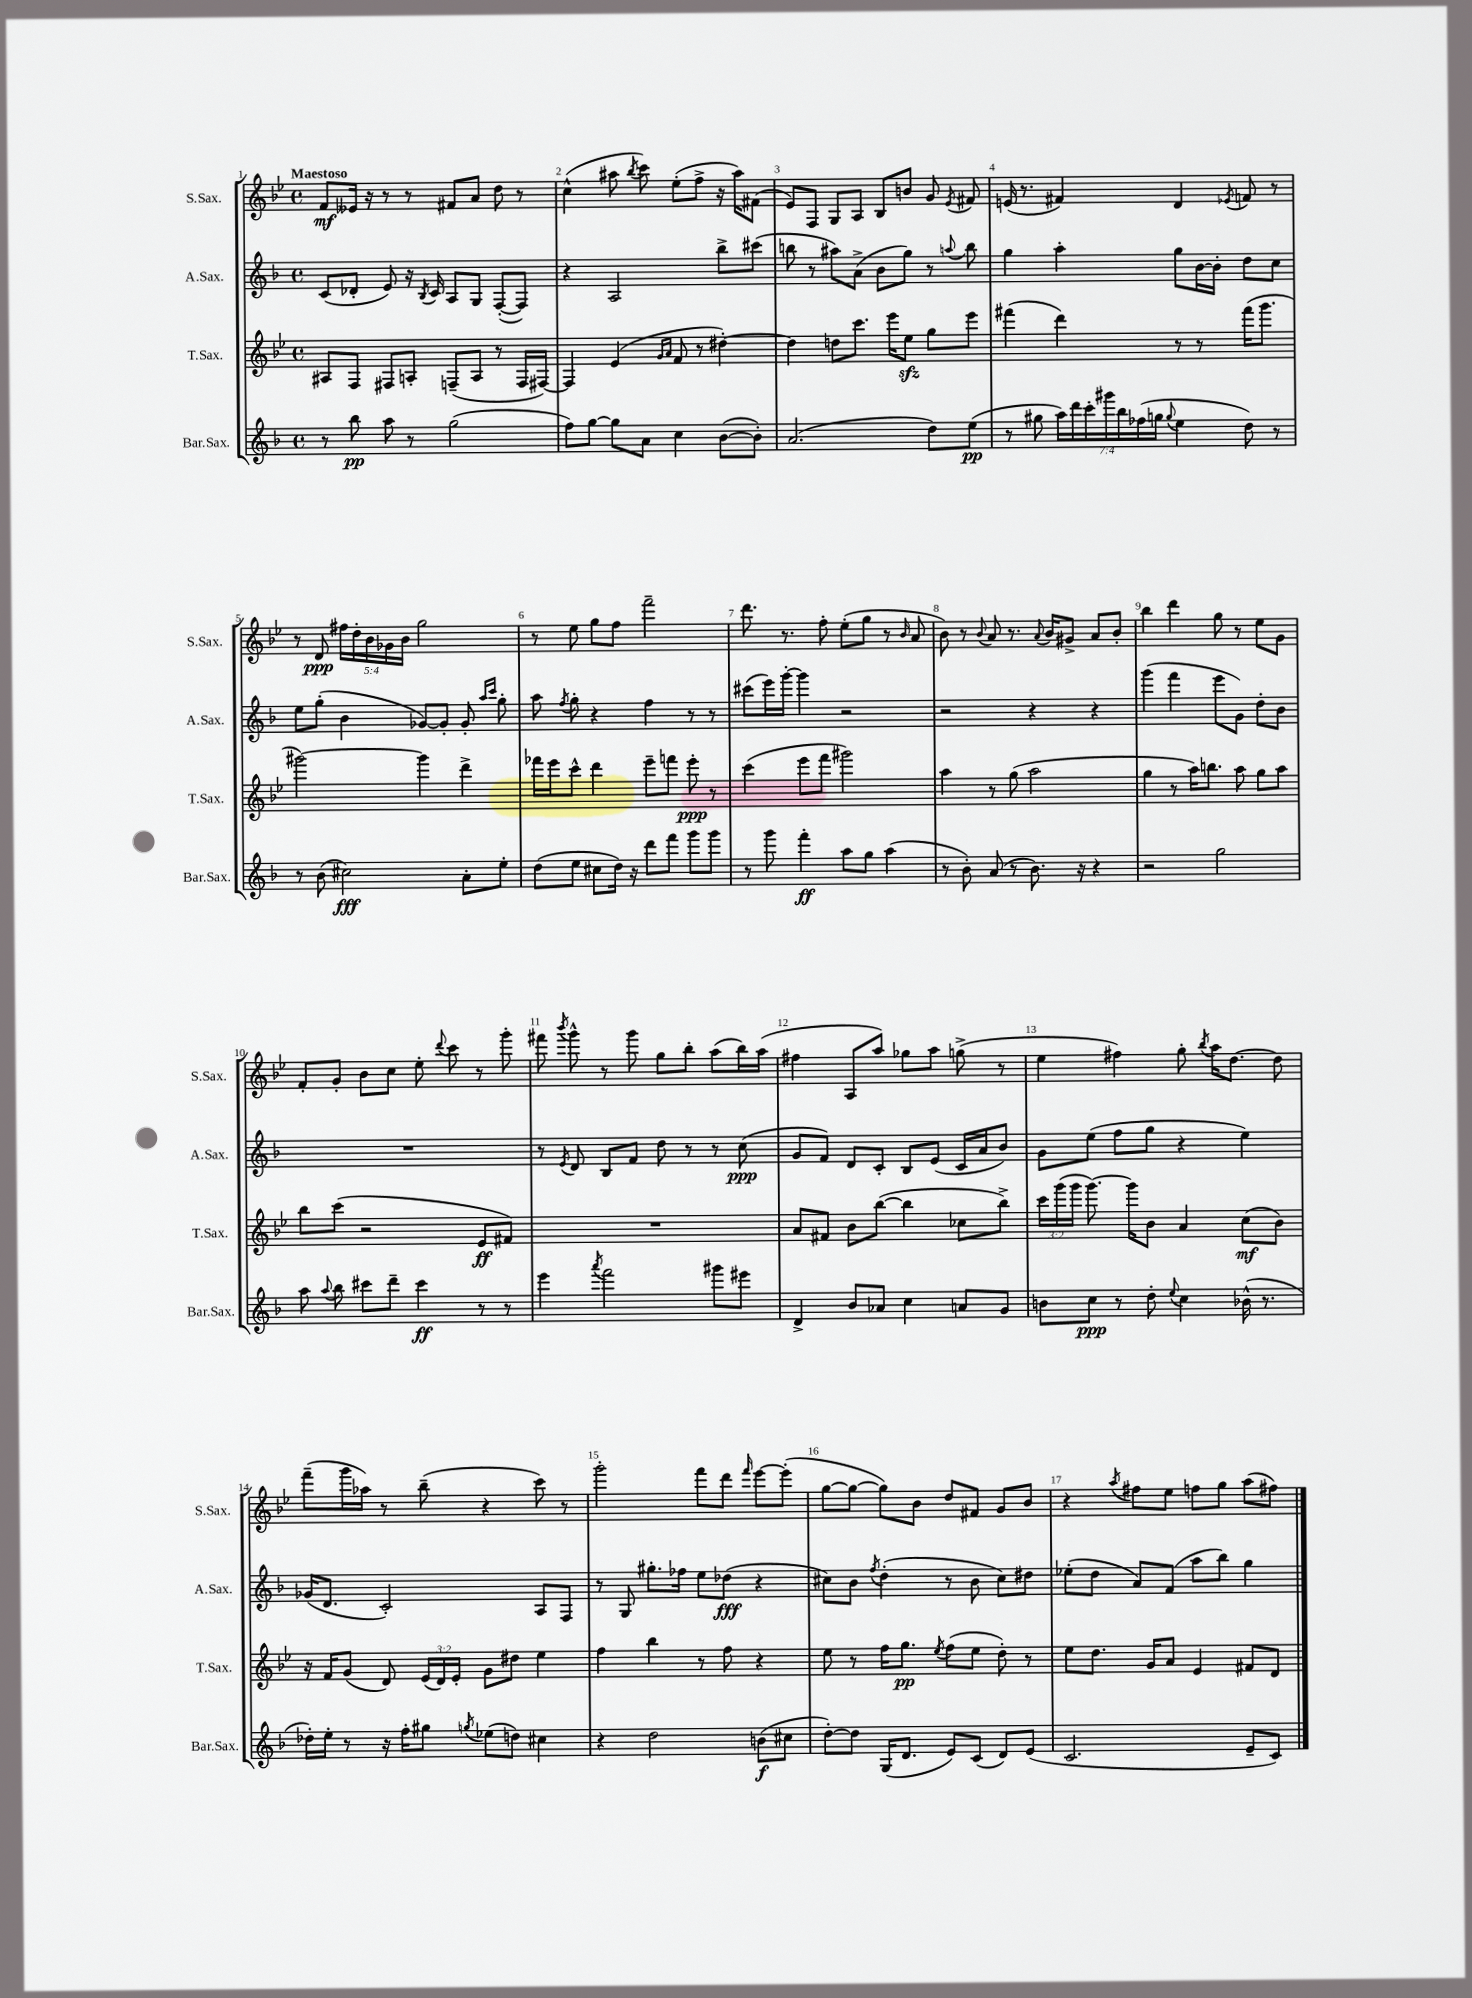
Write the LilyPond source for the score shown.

<<
\new StaffGroup <<
\new Staff = "s0" \with { instrumentName = "S.Sax." shortInstrumentName = "S.Sax." } {
    \clef treble \key bes \major \defaultTimeSignature \time 4/4 \override Staff.TupletNumber.text = #tuplet-number::calc-fraction-text \tempo "Maestoso"
    \autoBeamOff f'8[\mf eeses'16] r16 r8 r8 fis'8[ a'8] d''8 r8 |
    c''4-^( ais''8 \acciaccatura { bes''8 } c'''8) ees''8[-.( f''8]-> r16 ais''16[) fis'8]( |
    ees'8[) f8] g8[ a8] bes8[ b'8] g'8 \acciaccatura { ees'8 } fis'8 |
    e'16( r8. fis'4) d'4 \acciaccatura { ees'8 } f'8 r8 |
    r8 d'8\ppp \tuplet 5/4 { fis''16[ d''16-. bes'16 ges'16 bes'16] } g''2 |
    r8 ees''8 g''8[ f''8] f'''2-- |
    d'''8. r8. f''8-. ees''8[-.( g''8] r8 \grace { bes'16 } a'8 |
    bes'8) r8 \appoggiatura { bes'8 } a'8 r8. \appoggiatura { a'8 } bes'16[ gis'8]-> a'8[ bes'8]-. |
    bes''4 d'''4 g''8 r8 ees''8[ g'8] |
    f'8[-. g'8]-. bes'8[ c''8] ees''8-. \appoggiatura { d'''8 } c'''8 r8 g'''8-. |
    fis'''8 \acciaccatura { bes'''8 } g'''8-^ r8 g'''8 g''8[ bes''8]-. a''8[( bes''16) a''16]( |
    fis''4 a8[ a''8]) ges''8[ a''8] g''8->( r8 |
    ees''4 fis''4) g''8-. \acciaccatura { bes''8 } a''16[ d''8.]~ d''8 |
    f'''8[--( g'''16 aes''16]) r8 bes''8--( r4 c'''8) r8 |
    g'''2-. f'''8[ d'''8] \grace { f'''16 } ees'''8[~ ees'''8]-.( |
    g''8[~ g''8]~ g''8[) bes'8] d''8[ fis'8] g'8[ bes'8] |
    r4 \acciaccatura { a''8 } fis''8[ ees''8] f''8[ g''8] a''8[( fis''8]) \bar "|." |
}
\new Staff = "s1" \with { instrumentName = "A.Sax." shortInstrumentName = "A.Sax." } {
    \clef treble \key f \major \defaultTimeSignature \time 4/4
    \autoBeamOff c'8[( des'8]-. e'8) r16 \acciaccatura { bes8 } c'16 a8[ g8] f8[~-.( f8]) |
    r4 a2 bes''8[-> cis'''8]( |
    b''8 r8 ais''8[) a'8]->( bes'8[ g''8]) r8 \appoggiatura { a''8 } b''8 |
    g''4 a''4-. g''8[ bes'16~ bes'16]-. d''8[ c''8] |
    e''8[ g''8]-.( bes'4 ges'8[~) ges'8]-. ges'8-. \grace { a''16[ c'''16] } g''8-. |
    a''8 \acciaccatura { f''8 } g''8-. r4 f''4 r8 r8 |
    cis'''8[( e'''16) g'''16]~-. g'''4 r2 |
    r2 r4 r4 |
    g'''4( f'''4 e'''8[ g'8]) d''8[-. bes'8] |
    R1 |
    r8 \acciaccatura { e'8 } d'8 bes8[ f'8] d''8 r8 r8 c''8\ppp( |
    g'8[ f'8]) d'8[ c'8]-. bes8[ e'8]( c'16[ a'16 bes'8]) |
    g'8[ e''8]( f''8[ g''8] r4 e''4) |
    ges'16[( d'8.] c'2-.) a8[ f8] |
    r8 g8 gis''8.[-. fes''16] e''8[ des''8]\fff( r4 |
    cis''8[) bes'8] \acciaccatura { f''8 } d''4-.( r8 bes'8 cis''8[) dis''8] |
    ees''8[-.( d''8] a'8[) f'8]( a''8[ bes''8]) g''4 \bar "|." |
}
\new Staff = "s2" \with { instrumentName = "T.Sax." shortInstrumentName = "T.Sax." } {
    \clef treble \key bes \major \defaultTimeSignature \time 4/4 \override Staff.TupletNumber.text = #tuplet-number::calc-fraction-text
    \autoBeamOff ais8[ f8] fis8[ a8]-. f8[--( a8] r8 f16[ fis16]~) |
    fis4 ees'4( \grace { g'16[ a'16] } f'8 r8 dis''4~-.) |
    dis''4 d''8[ c'''8.] ees'''16[ ees''8]\sfz g''8[ ees'''8] |
    fis'''4( d'''4) r8 r8 fis'''16[( g'''8.] |
    gis'''2~) gis'''4 d'''4-> |
    fes'''16[ ees'''16 c'''8]-^ d'''4 ees'''8[-- f'''8] ees'''8-.\ppp r8 |
    c'''4( ees'''8[ f'''8] gis'''2) |
    a''4 r8 g''8( a''2 |
    g''4 r8 a''16[) b''8.] a''8 g''8[ a''8] |
    bes''8[ c'''8]( r2 ees'8[\ff fis'8]) |
    R1 |
    a'8[ fis'8] bes'8[ bes''8]~( bes''4 ces''8[ bes''8]->) |
    \tuplet 3/2 { c'''16[ g'''16( g'''16] } g'''8.~) g'''16[ bes'8] a'4 c''8[\mf( bes'8]) |
    r16 f'16[ g'8]( d'8) \tuplet 3/2 { ees'16[( d'16) ees'16]-. } g'8[ dis''8] ees''4 |
    f''4 bes''4 r8 f''8 r4 |
    ees''8 r8 f''16[ g''8.]\pp \acciaccatura { ees''8 } f''8[( ees''8] d''8-.) r8 |
    ees''8[ d''8.] g'16[ a'8] ees'4 fis'8[ d'8] \bar "|." |
}
\new Staff = "s3" \with { instrumentName = "Bar.Sax." shortInstrumentName = "Bar.Sax." } {
    \clef treble \key f \major \defaultTimeSignature \time 4/4 \override Staff.TupletNumber.text = #tuplet-number::calc-fraction-text
    \autoBeamOff r8 bes''8\pp a''8 r8 g''2( |
    f''8[) g''8]~ g''8[ a'8] c''4 bes'8[~( bes'8]-.) |
    a'2.( d''8[) e''8]\pp( |
    r8 gis''8 \tuplet 7/4 { a''16[) d'''16 c'''16-. gis'''16 bes''16 fes''16( g''16] } \appoggiatura { g''8 } e''4 d''8) r8 |
    r8 bes'8( cis''2\fff) a'8[-. e''8]-. |
    d''8[( e''8] cis''8[ d''16]) r16 d'''8[ f'''8] g'''8[ g'''8] |
    r8 g'''8 f'''4-.\ff a''8[ g''8] a''4( |
    r8 bes'8-.) a'8( r8 bes'8.) r16 r4 |
    r2 g''2 |
    a''8 \appoggiatura { a''8 } bes''8 cis'''8[ d'''8]-- cis'''4\ff r8 r8 |
    e'''4 \acciaccatura { a'''8 } f'''2 gis'''8[ eis'''8] |
    d'4-> bes'8[ aes'8] c''4 a'8[ g'8] |
    b'8[ c''8]\ppp r8 d''8-. \appoggiatura { e''8 } c''4 bes'16-^( r8. |
    des''16[-.) e''16]-. r8 r16 f''16[-. gis''8] \acciaccatura { g''8 } ees''8[( d''8]) cis''4 |
    r4 d''2 b'8[\f( cis''8] |
    d''8[~-.) d''8] g16[( d'8.] e'8[) c'8]( d'8[) e'8]( |
    c'2. e'8[-- c'8]) \bar "|." |
}
>>
>>
\layout { \context { \Score \override BarNumber.break-visibility = ##(#f #t #t) barNumberVisibility = #all-bar-numbers-visible } }
